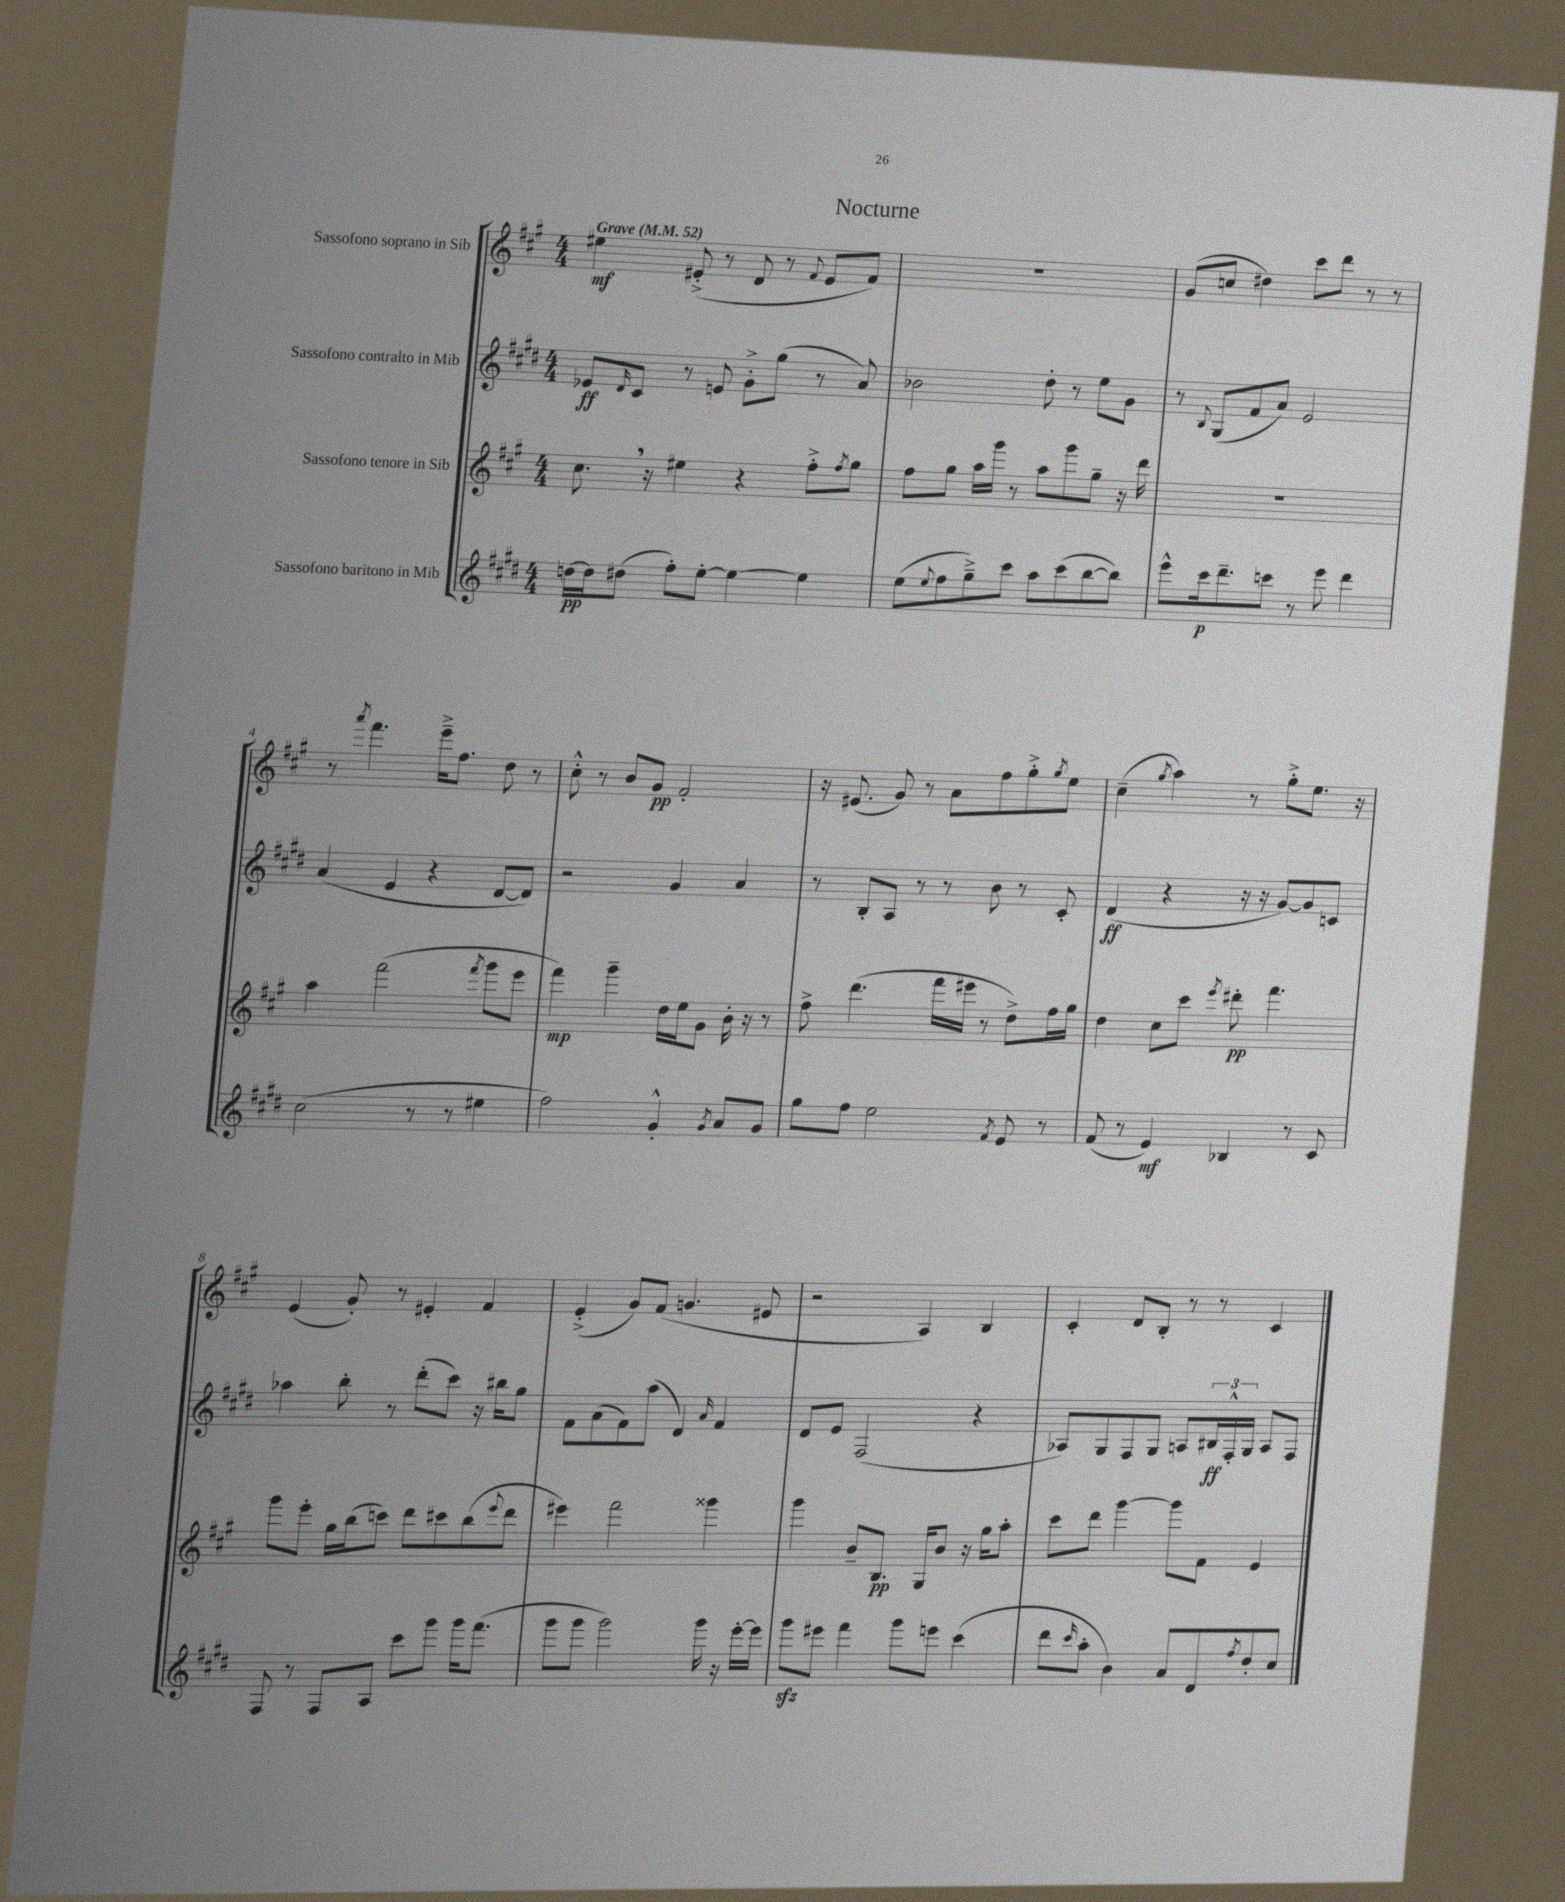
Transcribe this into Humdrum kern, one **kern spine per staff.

**kern	**dynam	**kern	**dynam	**kern	**dynam	**kern	**dynam
*part4	*part4	*part3	*part3	*part2	*part2	*part1	*part1
*staff4	*staff4	*staff3	*staff3	*staff2	*staff2	*staff1	*staff1
*I"Sassofono baritono in Mib	*	*I"Sassofono tenore in Sib	*	*I"Sassofono contralto in Mib	*	*I"Sassofono soprano in Sib	*
*clefG2	*	*clefG2	*	*clefG2	*	*clefG2	*
*k[f#c#g#d#]	*	*k[f#c#g#]	*	*k[f#c#g#d#]	*	*k[f#c#g#]	*
*M4/4	*	*M4/4	*	*M4/4	*	*M4/4	*
*MM52	*	*MM52	*	*MM52	*	*MM52	*
=1	=1	=1	=1	=1	=1	=1	=1
!	!	!	!	!	!	!LO:TX:a:B:t=Grave	!
[16ddn\LL	pp	8.cc#,\	.	8e-X/L	ff	4ee#X\	mf
16dd\J]	.	.	.	.	.	.	.
.	.	.	.	16qqd#/	.	.	.
(8dd#X\J	.	.	.	8c#/J	.	.	.
.	.	16r	.	.	.	.	.
8ff#'\L)	.	4ee#X\	.	8r	.	(8e#X'^/	.
[8ee'\J	.	.	.	8en/	.	8r	.
4ee\_	.	4r	.	8g#'^\L	.	8d/	.
.	.	.	.	(8gg#\J	.	8r	.
.	.	.	.	.	.	8qqf#/	.
4ee\]	.	8ff#'^\L	.	8r	.	8e#/L	.
.	.	8qff#/	.	.	.	.	.
.	.	8gg#\J	.	8a/)	.	8f#/J)	.
=2	=2	=2	=2	=2	=2	=2	=2
(8ee\L	.	8ff#\L	.	2b-X\	.	1r	.
8qqee/	.	.	.	.	.	.	.
8ff#\	.	8gg#\J	.	.	.	.	.
8gg#~^\)	.	16aa\LL	.	.	.	.	.
.	.	16ggg#\JJ	.	.	.	.	.
8ccc#\J	.	8r	.	.	.	.	.
8aa\L	.	8aa\L	.	8dd#'\	.	.	.
(8ccc#\	.	8ggg#\	.	8r	.	.	.
[8bb\	.	8gg#~\J	.	8ee\L	.	.	.
8bb\J])	.	16r	.	8g#\J	.	.	.
.	.	16ddd\	.	.	.	.	.
=3	=3	=3	=3	=3	=3	=3	=3
8eee^^\L	.	1r	.	8r	.	(8g#/L	.
.	.	.	.	8qqB/	.	.	.
16ccc#\k	p	.	.	(8G#/L	.	8ccn/J	.
8.ddd#~\	.	.	.	.	.	.	.
.	.	.	.	8f#/	.	4dd#X\)	.
8cccn\J	.	.	.	8a/J)	.	.	.
8r	.	.	.	2e/	.	8ccc#\L	.
8eee\	.	.	.	.	.	8ddd\J	.
4ddd#\	.	.	.	.	.	8r	.
.	.	.	.	.	.	8r	.
!!LO:LB:g=z
=4	=4	=4	=4	=4	=4	=4	=4
(2cc#\	.	4aa\	.	(4a/	.	8r	.
.	.	.	.	.	.	8qaaa/	.
.	.	.	.	.	.	4.fff#\	.
.	.	(2fff#\	.	4e/	.	.	.
8r	.	.	.	4r	.	16eee~^\KL	.
.	.	.	.	.	.	8.ff#\J	.
8r	.	.	.	.	.	.	.
.	.	8qfff#/	.	.	.	.	.
4ee#X\	.	8ggg#\L	.	[8d#/L	.	8dd\	.
.	.	8eee\J	.	8d#/J])	.	8r	.
=5	=5	=5	=5	=5	=5	=5	=5
2ff#\)	.	4fff#\)	mp	2r	.	8cc#'^^\	.
.	.	.	.	.	.	8r	.
.	.	4ggg#~\	.	.	.	8b/L	.
.	.	.	.	.	.	8g#/J	pp
4g#'^^/	.	16dd\LL	.	4g#/	.	2f#'/	.
.	.	16ee\J	.	.	.	.	.
.	.	8g#\J	.	.	.	.	.
8qg#/	.	.	.	.	.	.	.
8a/L	.	16b'\	.	4a/	.	.	.
.	.	16r	.	.	.	.	.
8g#/J	.	8r	.	.	.	.	.
=6	=6	=6	=6	=6	=6	=6	=6
8gg#\L	.	8ff#^\	.	8r	.	16r	.
.	.	.	.	.	.	(8.e#X/	.
8ff#\J	.	(4.ddd\	.	8B'/L	.	.	.
2ee\	.	.	.	8A/J	.	8g#/)	.
.	.	.	.	8r	.	8r	.
.	.	16fff#\LL	.	8r	.	8a\L	.
.	.	16eee#X\JJ	.	.	.	.	.
.	.	8r	.	8b\	.	8ff#\	.
8qf#/	.	.	.	.	.	.	.
8e/	.	8dd^\L)	.	8r	.	8gg#'^\	.
.	.	.	.	.	.	8qgg#/	.
8r	.	16ff#\L	.	8c#'/	.	8ee\J	.
.	.	16gg#\JJ	.	.	.	.	.
=7	=7	=7	=7	=7	=7	=7	=7
(8f#/	.	4dd\	.	(4d#/	ff	(4cc#~\	.
8r	.	.	.	.	.	.	.
.	.	.	.	.	.	8qgg#/	.
4e/)	mf	8cc#\L	.	4r	.	4aa\)	.
.	.	8ccc#\J	.	.	.	.	.
.	.	8qeee/	.	.	.	.	.
4B-X/	.	8ddd#X'\	pp	16r	.	8r	.
.	.	.	.	16r	.	.	.
.	.	4.fff#\	.	[8g#/L)	.	8gg#'^\L	.
8r	.	.	.	8g#/]	.	8.ee\J	.
8c#/	.	.	.	8cn/J	.	.	.
.	.	.	.	.	.	16r	.
!!LO:LB:g=z
=8	=8	=8	=8	=8	=8	=8	=8
8F#/	.	8ggg#\L	.	4aa-X\	.	(4e/	.
8r	.	8eee'\J	.	.	.	.	.
8F#/L	.	16gg#\LL	.	8bb'\	.	8g#'/)	.
.	.	(16bb\J	.	.	.	.	.
8A/J	.	8cccn\J)	.	8r	.	8r	.
8ccc#\L	.	8ddd\L	.	(8ddd#'\L	.	4e#X'/	.
8ggg#\J	.	8ccc#X\	.	8ccc#\J)	.	.	.
16ggg#\KL	.	(8bb\	.	16r	.	4f#/	.
(8.fff#\J	.	.	.	16bb#X\KL	.	.	.
.	.	8qqeee/	.	.	.	.	.
.	.	8ddd\J	.	8gg#\J	.	.	.
=9	=9	=9	=9	=9	=9	=9	=9
8ggg#\L	.	4eee#X\)	.	8f#\L	.	(4e'^/	.
8ggg#\J	.	.	.	(8a\	.	.	.
2ggg#\)	.	2fff#\	.	8f#\)	.	8g#/L)	.
.	.	.	.	(8aa\J	.	(8f#/J	.
.	.	.	.	4d#/)	.	4.gn/	.
.	.	.	.	16qqa/	.	.	.
16ggg#\	.	4ggg##X\	.	4f#/	.	.	.
16r	.	.	.	.	.	.	.
[16eee'\LL	.	.	.	.	.	8e#X/	.
16eee\JJ]	.	.	.	.	.	.	.
=10	=10	=10	=10	=10	=10	=10	=10
8ggg#zz\L	.	4ggg#\	.	8d#/L	.	2r	.
8eee#X\J	.	.	.	8e/J	.	.	.
4fff#\	.	8b~/L	.	(2F#/	.	.	.
.	.	8.B/J	pp	.	.	.	.
8ggg#\L	.	.	.	.	.	4A/)	.
.	.	16G#/KL	.	.	.	.	.
8eeen\J	.	8b/J	.	.	.	.	.
(4ccc#\	.	16r	.	4r	.	4B/	.
.	.	16gg#\KL	.	.	.	.	.
.	.	8aa'\J	.	.	.	.	.
=11	=11	=11	=11	=11	=11	=11	=11
8ddd#\L	.	8ccc#\L	.	8A-X/L)	.	4c#'/	.
16qqccc#/	.	.	.	.	.	.	.
8aa'\J	.	8ddd\J	.	8G#/	.	.	.
4b\)	.	[4ggg#\	.	8F#/	.	8d/L	.
.	.	.	.	8G#/J	.	8B'/J	.
8a/L	.	8ggg#\L]	.	8An/L	.	8r	.
8d#/	.	8f#\J	.	24B#X/L	ff	8r	.
.	.	.	.	24F#'^^/	.	.	.
.	.	.	.	24G#/JJ	.	.	.
8qff#/	.	.	.	.	.	.	.
8dd#'/	.	4e/	.	8A/L	.	4c#/	.
8cc#/J	.	.	.	8F#/J	.	.	.
==	==	==	==	==	==	==	==
*-	*-	*-	*-	*-	*-	*-	*-
